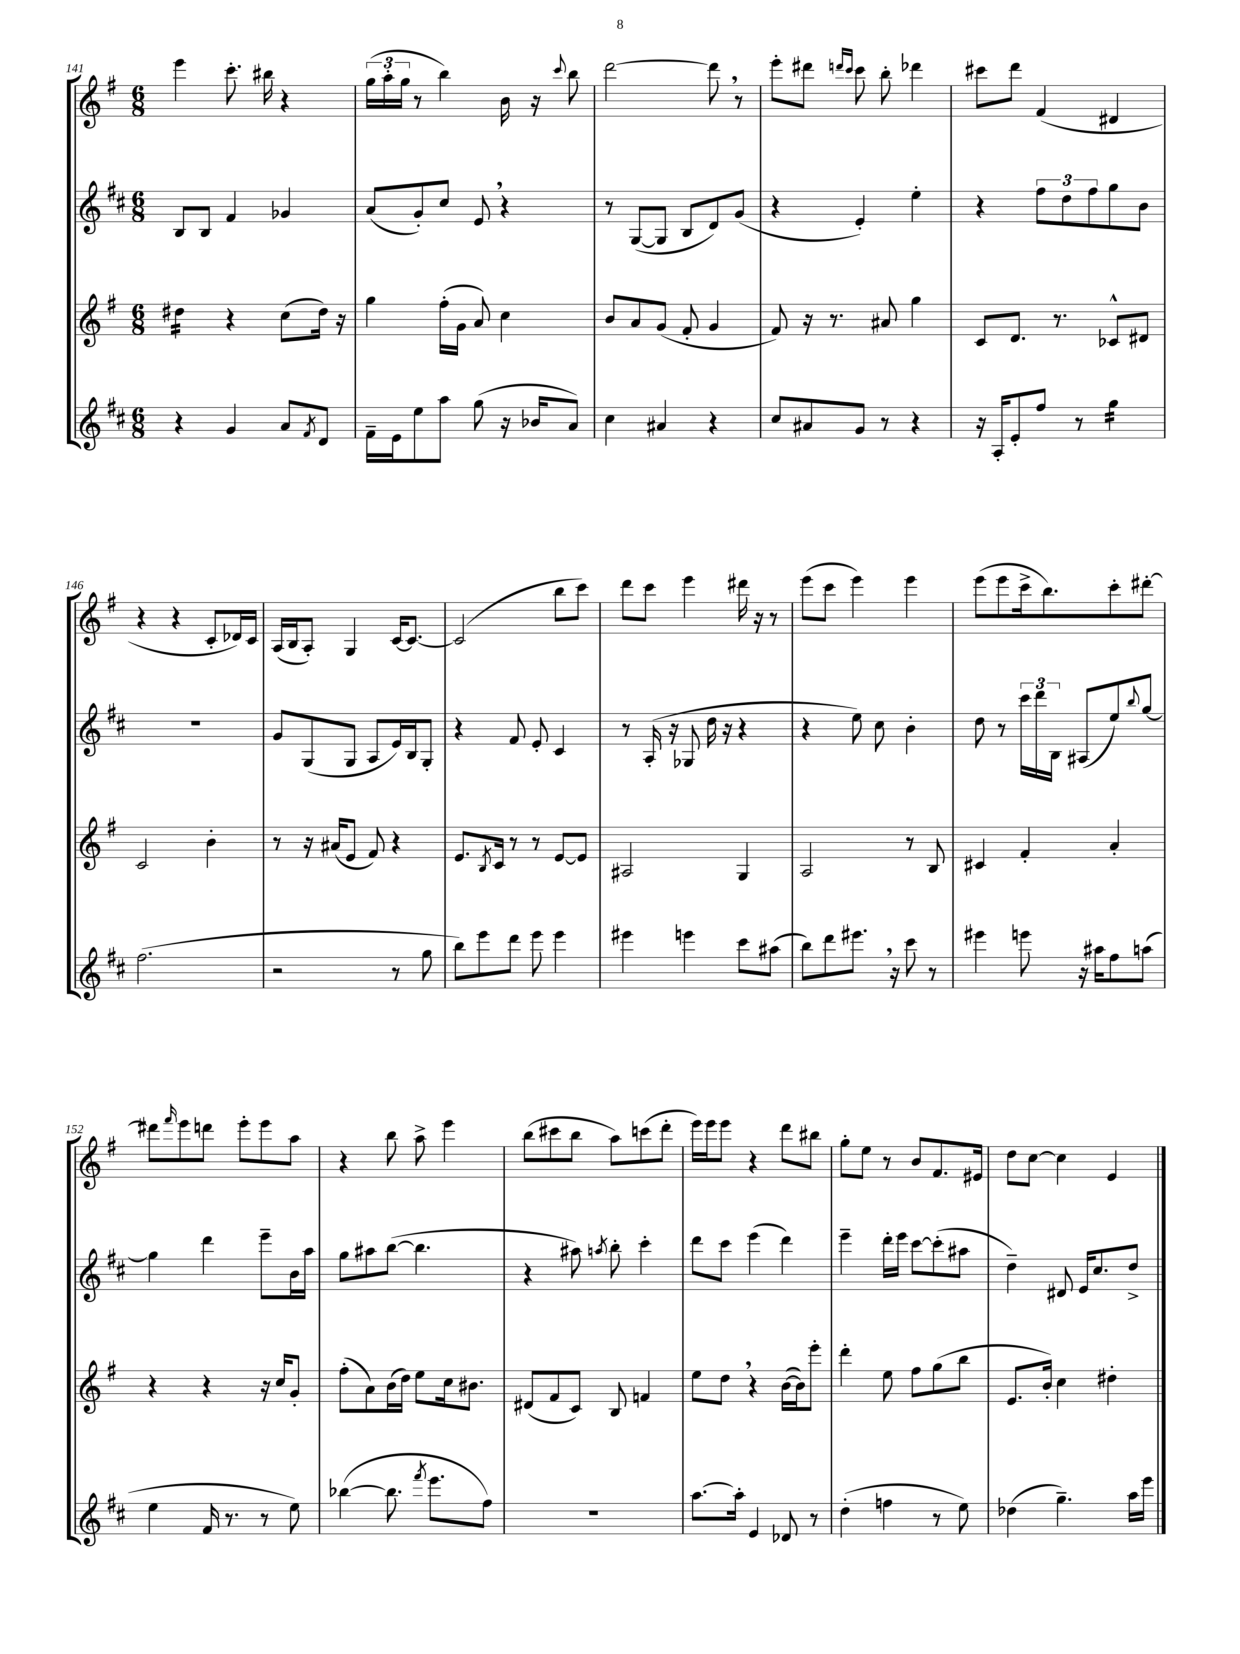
<<
\new StaffGroup <<
\new Staff = "s0" {
    \clef treble \key g \major \numericTimeSignature \time 6/8
    e'''4 c'''8.-. bis''16 r4 |
    \tuplet 3/2 { g''16( a''16-. g''16 } r8 b''4) b'16 r16 \appoggiatura { c'''8 } b''8 |
    d'''2~ d'''8 \breathe r8 |
    e'''8-. dis'''8 \grace { d'''16 c'''16 } c'''8 b''8-. des'''4 |
    cis'''8 d'''8 fis'4( dis'4 |
    r4 r4 c'8-. des'16) c'16 |
    a16( b16 a8-.) g4 c'16~ c'8.~ |
    c'2( b''8 c'''8) |
    d'''8 c'''8 e'''4 dis'''16 r16 r8 |
    e'''8( c'''8 e'''4) e'''4 |
    e'''8( e'''8 c'''16-> b''8.) c'''8-. dis'''8~-. |
    dis'''8 \grace { fis'''16 } e'''8 d'''8 e'''8-. e'''8 a''8 |
    r4 b''8 a''8-> e'''4 |
    b''8( cis'''8 b''8 a''8) c'''8( d'''8-. |
    e'''16) e'''16 e'''8 r4 d'''8 bis''8 |
    g''8-. e''8 r8 b'8 fis'8. eis'16 |
    d''8 c''8~ c''4 e'4 \bar "|." |
}
\new Staff = "s1" {
    \clef treble \key d \major \numericTimeSignature \time 6/8
    b8 b8 fis'4 ges'4 |
    a'8( g'8-.) cis''8 e'8 \breathe r4 |
    r8 g8~( g8 b8 d'8) g'8( |
    r4 e'4-.) e''4-. |
    r4 \tuplet 3/2 { fis''8 d''8 fis''8 } g''8 b'8 |
    R2. |
    g'8 g8( g8 a8 e'16) b16 g8-. |
    r4 fis'8 e'8-. cis'4 |
    r8 a16-.( r16 ges8 d''16 r16 r4 |
    r4 e''8) cis''8 b'4-. |
    d''8 r8 \tuplet 3/2 { cis'''16 d'''16 b16 } ais8( e''8) \appoggiatura { b''8 } g''8~ |
    g''4 d'''4 e'''8-- b'16 a''16 |
    g''8 ais''8 b''8~( b''4. |
    r4 ais''8) \acciaccatura { a''8 } b''8-. cis'''4-. |
    d'''8 cis'''8 e'''4( d'''4) |
    e'''4-- d'''16-. e'''16 cis'''8~ cis'''8-.( ais''8 |
    d''4--) dis'8 e'16 cis''8. d''8-> \bar "|." |
}
\new Staff = "s2" {
    \clef treble \key g \major \numericTimeSignature \time 6/8
    dis''4:16 r4 c''8( dis''16) r16 |
    g''4 fis''16-.( g'16 a'8) c''4 |
    b'8 a'8 g'8( fis'8-. g'4 |
    fis'8) r16 r8. ais'8 g''4 |
    c'8 d'8. r8. ces'8-^ dis'8 |
    c'2 b'4-. |
    r8 r16 ais'16( e'8 fis'8) r4 |
    e'8. \acciaccatura { b8 } c'16 r8 r8 e'8~ e'8 |
    ais2 g4 |
    a2 r8 b8 |
    cis'4 fis'4-. a'4-. |
    r4 r4 r16 c''16 g'8-. |
    fis''8-.( a'8) b'16( d''16) e''8 c''16 bis'8. |
    dis'8( fis'8 c'8) b8 f'4 |
    e''8 d''8 \breathe r4 b'16~( b'16) e'''8-. |
    d'''4-. e''8 fis''8 g''8( b''8 |
    e'8. b'16-.) c''4 dis''4-. \bar "|." |
}
\new Staff = "s3" {
    \clef treble \key d \major \numericTimeSignature \time 6/8
    r4 g'4 a'8 \acciaccatura { fis'8 } d'8 |
    fis'16-- e'16 e''8 a''8 g''8( r16 bes'16 a'8) |
    cis''4 ais'4 r4 |
    cis''8 ais'8 g'8 r8 r4 |
    r16 a16-. e'8-. fis''8 r8 g''4:16 |
    fis''2.( |
    r2 r8 g''8 |
    b''8) e'''8 d'''8 e'''8 e'''4 |
    eis'''4 e'''4 cis'''8 ais''8( |
    b''8) d'''8 eis'''8. \breathe r16 cis'''8 r8 |
    eis'''4 e'''8 r16 ais''16 fis''8 a''8( |
    e''4 fis'16 r8. r8 e''8) |
    bes''4~( bes''8. \acciaccatura { fis'''8 } e'''8. fis''8) |
    R2. |
    a''8.~ a''16-. e'4 des'8 r8 |
    d''4-.( f''4 r8 e''8) |
    des''4( g''4.--) a''16 e'''16 \bar "|." |
}
>>
>>
\layout { \context { \Score currentBarNumber = #141 } }
